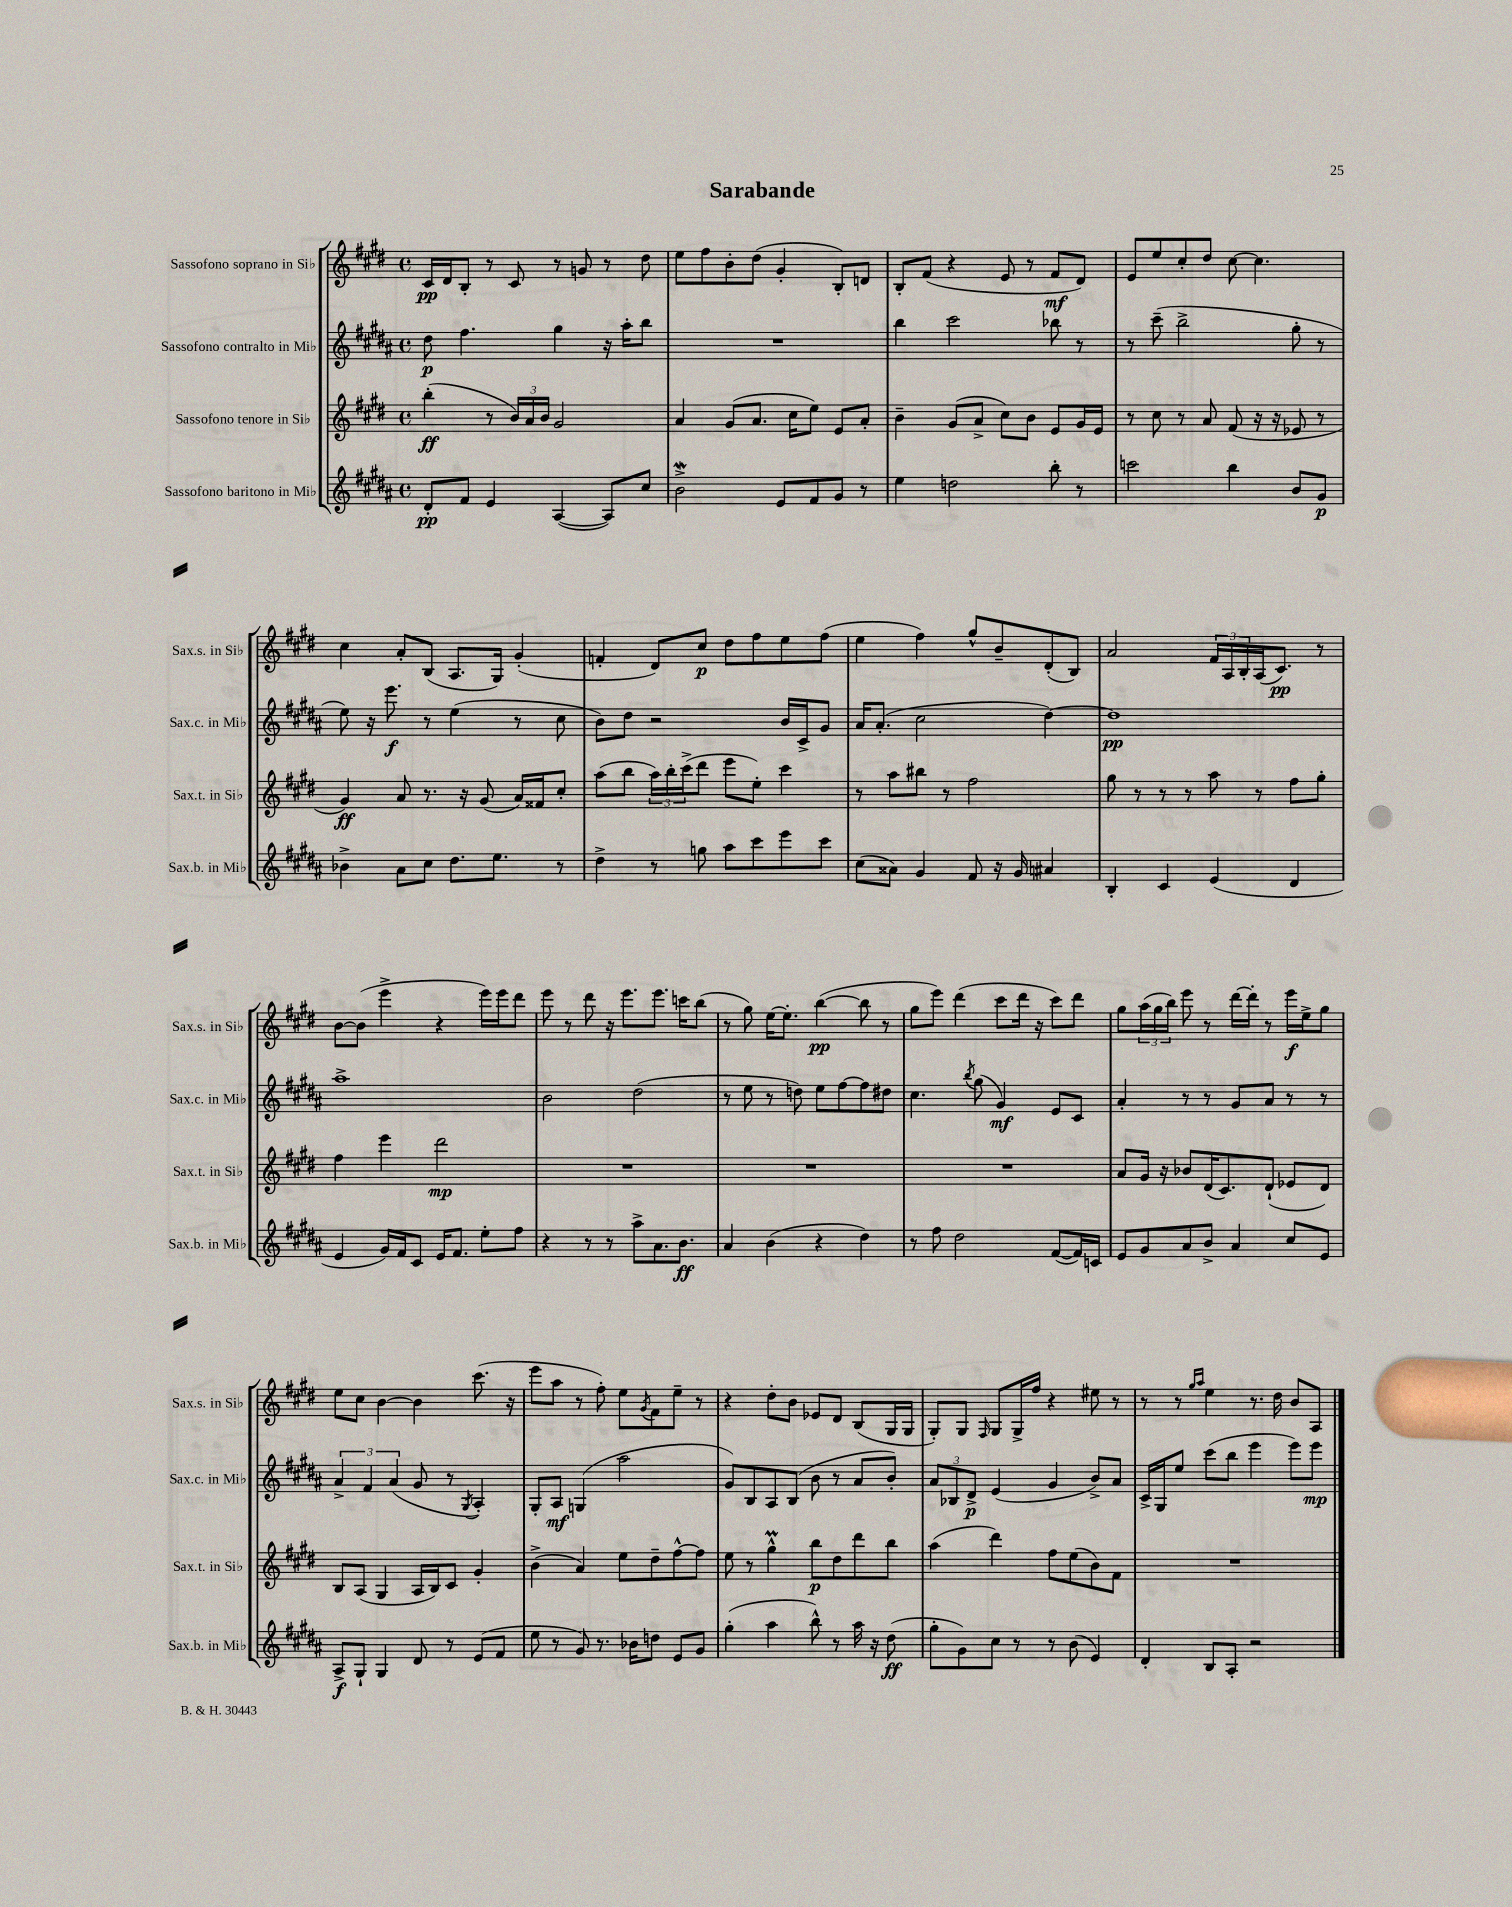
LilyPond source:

\header { title = "Sarabande" }
<<
\new StaffGroup <<
\new Staff = "s0" \with { instrumentName = "Sassofono soprano in Sib" shortInstrumentName = "Sax.s. in Sib" } {
    \clef treble \key e \major \defaultTimeSignature \time 4/4
    cis'16\pp dis'16 b8-. r8 cis'8 r8 g'8 r8 dis''8 |
    e''8 fis''8 b'8-. dis''8( gis'4-. b8-.) d'8 |
    b8-. fis'8( r4 e'8 r8 fis'8\mf dis'8) |
    e'8 e''8 cis''8-. dis''8 cis''8~ cis''4. |
    cis''4 a'8-. b8( a8. gis16) gis'4-.( |
    f'4-. dis'8) cis''8\p dis''8 fis''8 e''8 fis''8( |
    e''4 fis''4) gis''8-^ b'8-- dis'8-.( b8) |
    a'2 \tuplet 3/2 { fis'16 a16 b16-. } a16( cis'8.\pp) r8 |
    b'8~ b'8( e'''4-> r4 e'''16) e'''16 dis'''8 |
    e'''8 r8 dis'''8 r16 e'''8. e'''8. c'''16 b''8( |
    r8 gis''8) e''16~ e''8.-. b''4~\pp( b''8 r8 |
    gis''8 e'''8) dis'''4( cis'''8 dis'''16 r16 cis'''8) dis'''8 |
    gis''8 \tuplet 3/2 { a''16( gis''16 b''16) } e'''8 r8 dis'''16~ dis'''16-. r8 e'''16\f e''16-> gis''8 |
    e''8 cis''8 b'4~ b'4 cis'''8.( r16 |
    e'''8 a''8 r8 fis''8-.) e''8 \acciaccatura { gis'8 } fis'8 e''8-- r8 |
    r4 dis''8-. b'8 ees'8 dis'8 b8( gis16 gis16 |
    gis8-.) gis8 \grace { fis16 } gis8 gis16-> fis''16 r4 eis''8 r8 |
    r8 r8 \grace { gis''16 a''16 } e''4 r8. dis''16 b'8 a8 \bar "|." |
}
\new Staff = "s1" \with { instrumentName = "Sassofono contralto in Mib" shortInstrumentName = "Sax.c. in Mib" } {
    \clef treble \key b \major \defaultTimeSignature \time 4/4
    dis''8\p fis''4. gis''4 r16 ais''16-. b''8 |
    R1 |
    b''4 cis'''2 bes''8 r8 |
    r8 cis'''8--( b''2-> gis''8-. r8 |
    e''8) r16 e'''8.\f r8 e''4( r8 cis''8 |
    b'8) dis''8 r2 b'16 cis'16-> gis'8 |
    ais'16 ais'8.-.( cis''2 dis''4~) |
    dis''1\pp |
    ais''1-> |
    b'2 dis''2( |
    r8 e''8 r8 d''8) e''8 fis''8~ fis''8 dis''8 |
    cis''4. \acciaccatura { b''8 } gis''8( gis'4\mf) e'8 cis'8 |
    ais'4-. r8 r8 gis'8 ais'8 r8 r8 |
    \tuplet 3/2 { ais'4-> fis'4 ais'4( } gis'8 r8 \acciaccatura { gis8 } ais4-.) |
    gis8-. ais8\mf g4( ais''2 |
    gis'8) b8 ais8 b8( b'8 r8 ais'8 b'8-.) |
    \tuplet 3/2 { ais'8 bes8 dis'8->\p } e'4( gis'4 b'8->) ais'8 |
    cis'16-> gis16 e''8 cis'''8( b''8 e'''4 e'''8) e'''8\mp \bar "|." |
}
\new Staff = "s2" \with { instrumentName = "Sassofono tenore in Sib" shortInstrumentName = "Sax.t. in Sib" } {
    \clef treble \key e \major \defaultTimeSignature \time 4/4
    b''4-.\ff( r8 \tuplet 3/2 { b'16) a'16 b'16 } gis'2 |
    a'4 gis'8( a'8. cis''16 e''8) e'8 a'8-. |
    b'4-- gis'8( a'8-> cis''8) b'8 e'8 gis'16 e'16 |
    r8 cis''8 r8 a'8 fis'8( r16 r16 ees'8 r8 |
    gis'4\ff) a'8 r8. r16 gis'8( a'16) fisis'16 cis''8-. |
    a''8( b''8 \tuplet 3/2 { a''16) b''16-. cis'''16->( } dis'''8 e'''8 e''8-.) cis'''4 |
    r8 a''8 bis''8 r8 fis''2 |
    gis''8 r8 r8 r8 a''8 r8 fis''8 gis''8-. |
    fis''4 e'''4 dis'''2\mp |
    R1 |
    R1 |
    R1 |
    a'8 gis'16 r16 bes'8 dis'16( cis'8.) dis'8-!( ees'8 dis'8) |
    b8 a8( gis4 a16 b16) cis'8 gis'4-. |
    b'4->( a'4) e''8 dis''8-- fis''8~-^ fis''8 |
    e''8 r8 gis''4-^\prall b''8\p dis''8 dis'''8 b''8 |
    a''4( dis'''4) fis''8 e''8( b'8) fis'8 |
    R1 \bar "|." |
}
\new Staff = "s3" \with { instrumentName = "Sassofono baritono in Mib" shortInstrumentName = "Sax.b. in Mib" } {
    \clef treble \key b \major \defaultTimeSignature \time 4/4
    dis'8-.\pp fis'8 e'4 ais4~( ais8) cis''8 |
    b'2->\mordent e'8 fis'8 gis'8 r8 |
    e''4 d''2 b''8-. r8 |
    c'''2 b''4 b'8 gis'8\p |
    bes'4-> ais'8 cis''8 dis''8. e''8. r8 |
    dis''4-> r8 g''8 ais''8 cis'''8 e'''8 cis'''8 |
    cis''8( aisis'8) gis'4 fis'8 r16 gis'16 ais'4 |
    b4-. cis'4 e'4( dis'4 |
    e'4 gis'16) fis'16 cis'8 e'16 fis'8. e''8-. fis''8 |
    r4 r8 r8 ais''8-> ais'8. b'8.\ff |
    ais'4 b'4( r4 dis''4) |
    r8 fis''8 dis''2 fis'8~( fis'16) c'16 |
    e'8 gis'8 ais'8 b'8-> ais'4 cis''8 e'8 |
    ais8->\f gis8-! gis4 dis'8 r8 e'8( fis'8 |
    e''8 r8 gis'8) r8. bes'16 d''8 e'8 gis'8 |
    gis''4-.( ais''4 b''8-^) r8 ais''16 r16 dis''8\ff( |
    gis''8-. gis'8) cis''8 r8 r8 b'8( e'4) |
    dis'4-. b8 ais8-. r2 \bar "|." |
}
>>
>>
\layout { \context { \Score \remove "Bar_number_engraver" } }
